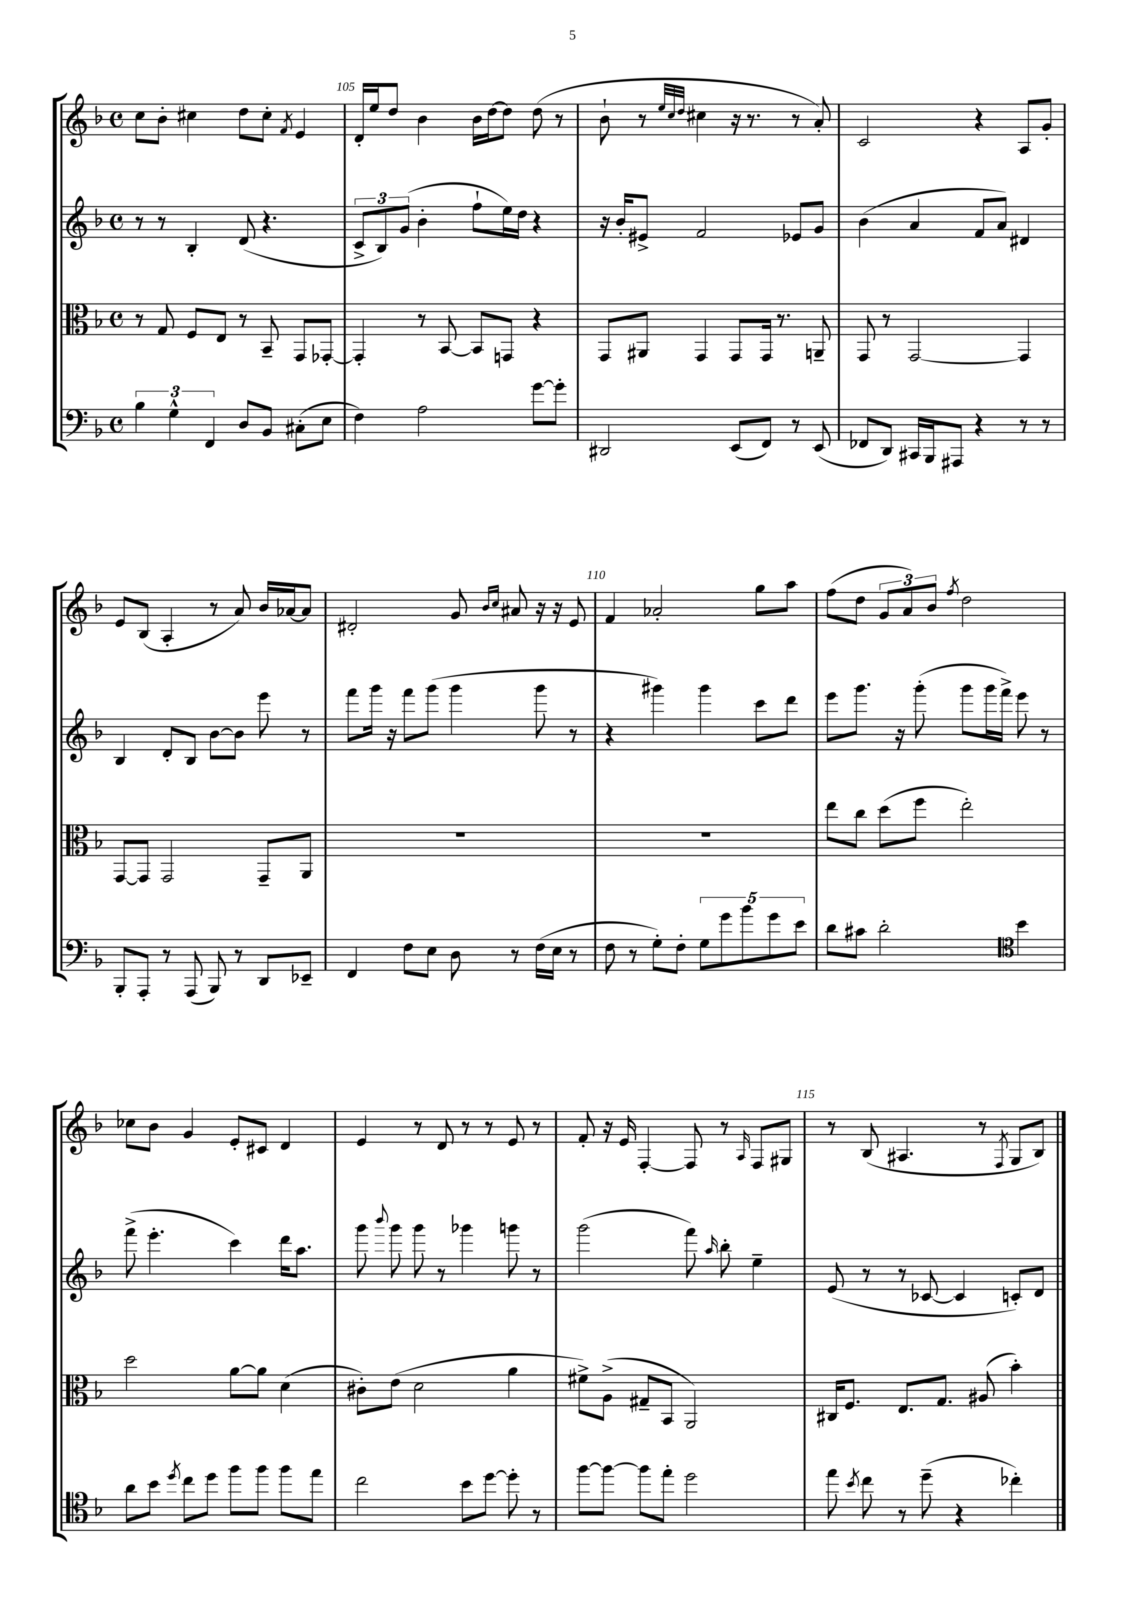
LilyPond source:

<<
\new StaffGroup <<
\new Staff = "s0" {
    \clef treble \key f \major \defaultTimeSignature \time 4/4
    \autoBeamOff c''8[ bes'8]-. cis''4 d''8[ cis''8]-. \acciaccatura { f'8 } e'4 |
    d'16[-. e''16 d''8] bes'4 bes'16[ d''16~ d''8] d''8( r8 |
    bes'8-! r8 \grace { e''32[ c''32 d''32] } cis''4 r16 r8. r8 a'8-.) |
    c'2 r4 a8[ g'8]-. |
    e'8[ bes8]( a4-. r8 a'8) bes'16[ aes'16~ aes'8] |
    dis'2-. g'8 \grace { bes'16[ c''16] } ais'8 r16 r16 e'8 |
    f'4 aes'2-. g''8[ a''8] |
    f''8[( d''8] \tuplet 3/2 { g'8[ a'8) bes'8] } \acciaccatura { f''8 } d''2 |
    ces''8[ bes'8] g'4 e'8[-. cis'8] d'4 |
    e'4 r8 d'8 r8 r8 e'8 r8 |
    f'8-. r16 e'16 f4~-. f8 r8 \grace { a16 } f8[ gis8] |
    r8 bes8( ais4. r8 \acciaccatura { f8 } g8[ bes8]) \bar "|." |
}
\new Staff = "s1" {
    \clef treble \key f \major \defaultTimeSignature \time 4/4
    \autoBeamOff r8 r8 bes4-. d'8( r4. |
    \tuplet 3/2 { c'8[-> bes8) g'8]( } bes'4-. f''8[-! e''16) d''16] r4 |
    r16 bes'16[-. eis'8]-> f'2 ees'8[ g'8] |
    bes'4( a'4 f'8[ a'8]) dis'4 |
    bes4 d'8[-. bes8] bes'8[~ bes'8] e'''8 r8 |
    f'''8[ g'''16] r16 f'''8[ g'''8]( g'''4 g'''8 r8 |
    r4 gis'''4) gis'''4 c'''8[ d'''8] |
    e'''8[ g'''8.] r16 g'''8-.( g'''8[ g'''16 f'''16]->) e'''8 r8 |
    f'''8->( e'''4.-. c'''4) d'''16[ a''8.] |
    g'''8 \appoggiatura { bes'''8 } g'''8 g'''8 r8 ges'''4 g'''8 r8 |
    g'''2( f'''8) \grace { a''16 } bes''8-. e''4-- |
    e'8( r8 r8 ces'8~ ces'4 c'8[-.) d'8] \bar "|." |
}
\new Staff = "s2" {
    \clef alto \key f \major \defaultTimeSignature \time 4/4
    \autoBeamOff r8 g8 f8[ e8] r8 bes,8-- g,8[ ges,8]~-. |
    ges,4-. r8 bes,8~ bes,8[ g,8] r4 |
    g,8[ ais,8] g,4 g,8[ g,16] r8. a,8-- |
    g,8 r8 g,2~ g,4 |
    g,8[~ g,8] g,2 g,8[-- a,8] |
    R1 |
    R1 |
    e''8[ c''8] d''8[( f''8] e''2-.) |
    d''2 a'8[~ a'8] d'4( |
    cis'8[-.) e'8]( d'2 a'4 |
    fis'8[->) a8]->( gis8[-- bes,8] a,2) |
    cis16[ f8.] e8.[ g8.] ais8( bes'4-.) \bar "|." |
}
\new Staff = "s3" {
    \clef bass \key f \major \defaultTimeSignature \time 4/4
    \autoBeamOff \tuplet 3/2 { bes4 g4-^ f,4 } d8[ bes,8] cis8[-.( e8] |
    f4) a2 g'8[~ g'8]-. |
    dis,2 e,8[( f,8]) r8 e,8( |
    fes,8[ d,8]) cis,16[ bes,,16 ais,,8] r4 r8 r8 |
    bes,,8[-. a,,8]-. r8 a,,8( bes,,8) r8 d,8[ ees,8]-- |
    f,4 f8[ e8] d8 r8 f16[( e16] r8 |
    f8 r8 g8[-.) f8]-. \tuplet 5/4 { g8[ g'8 bes'8 g'8 e'8] } |
    d'8[ cis'8] d'2-. \clef tenor bes'4 |
    a'8[ bes'8] \acciaccatura { d''8 } c''8[ d''8] f''8[ f''8] f''8[ e''8] |
    c''2 bes'8[ d''8]~ d''8-. r8 |
    f''8[~ f''8]~ f''8[ e''8]-. d''2 |
    e''8 \acciaccatura { bes'8 } c''8 r8 d''8--( r4 ces''4-.) \bar "|." |
}
>>
>>
\layout { \context { \Score currentBarNumber = #104 \override BarNumber.break-visibility = ##(#f #t #t) barNumberVisibility = #(every-nth-bar-number-visible 5) } }
